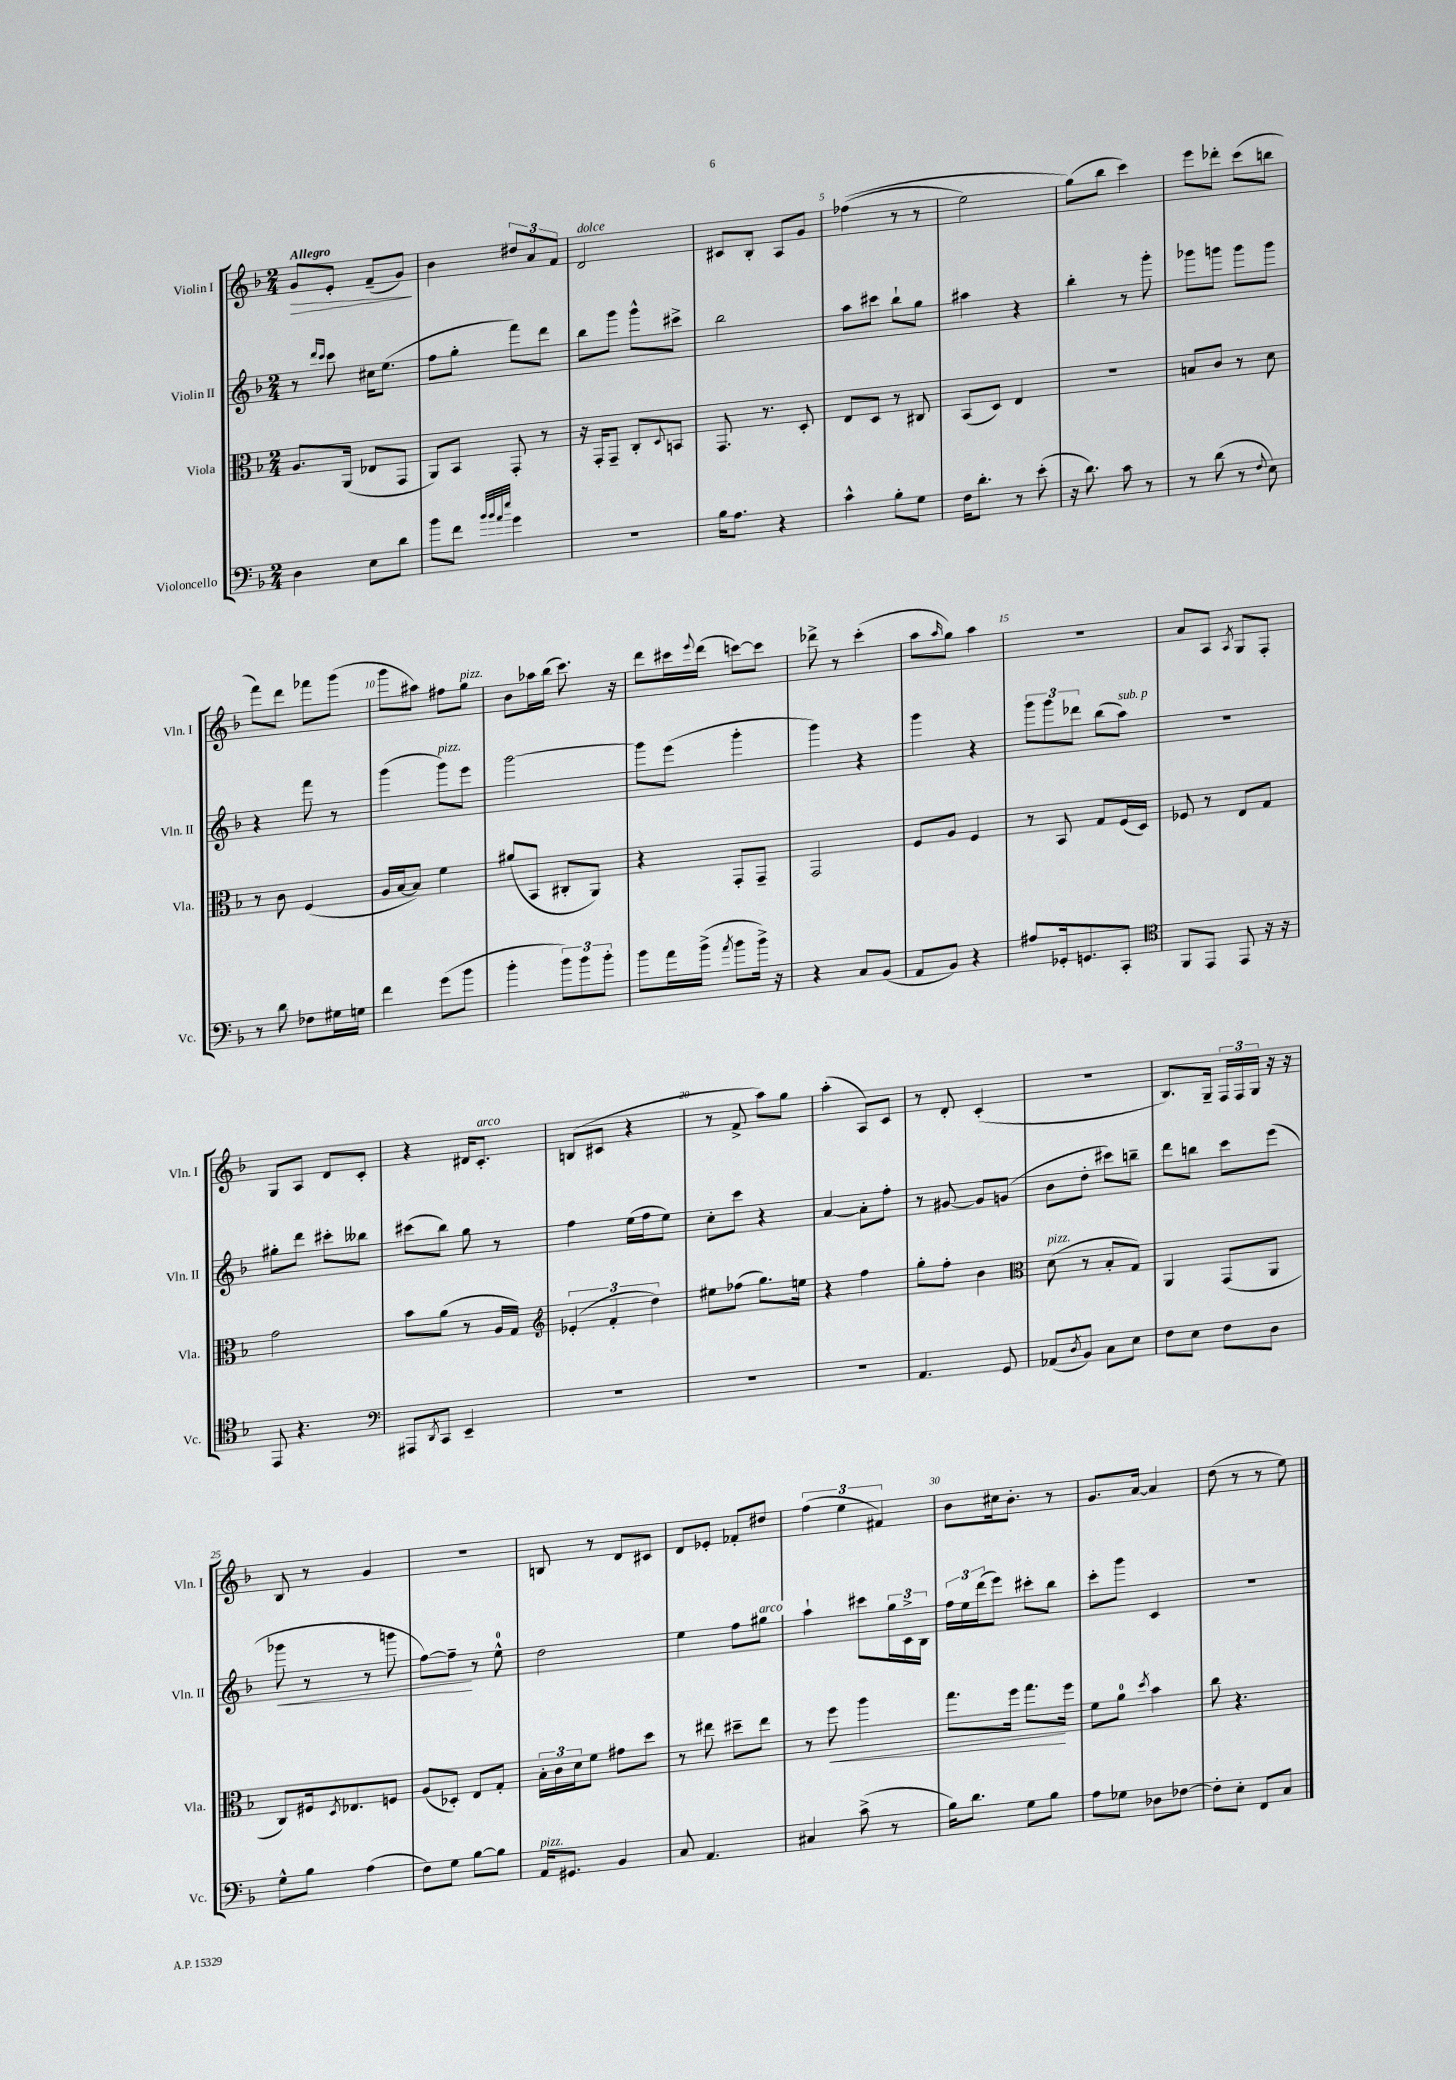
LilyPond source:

<<
\new StaffGroup <<
\new Staff = "s0" \with { instrumentName = "Violin I" shortInstrumentName = "Vln. I" } {
    \clef treble \key f \major \numericTimeSignature \time 2/4 \tempo "Allegro"
    g'8\> e'8-. f'8--( g'8\!) |
    bes'4 \tuplet 3/2 { dis''8 a'8 f'8 } |
    d'2^\markup { \italic "dolce" } |
    cis'8 bes8-. a8 g'8 |
    fes''4(\( r8 r8 |
    e''2) |
    g''8(\) bes''8 c'''4) |
    e'''8 des'''8-. c'''8( b''8 |
    f'''8) d'''8 fes'''8 g'''8( |
    g'''8 ais''8) fis''8 g''8^\markup { \italic "pizz." } |
    bes'8 aes''16 bes''16( c'''8.) r16 |
    d'''8 cis'''16 \appoggiatura { e'''8 } d'''16( c'''8~) c'''8 |
    des'''8-> r8 c'''4-.( |
    a''8 \grace { a''16 } g''8) a''4 |
    R2 |
    a'8 a8 \acciaccatura { a8 } g8 f8-. |
    g8 a8 d'8 c'8-. |
    r4 dis'16 c'8.-.^\markup { \italic "arco" } |
    b8( cis'8 r4 |
    r8 f'8-> a''8) g''8 |
    a''4-.( a8) c'8 |
    r8 d'8-. c'4-.( |
    r2 |
    bes8.) g16-- \tuplet 3/2 { f16 f16 g16 } r16 r16 |
    bes8 r8 g'4 |
    r2 |
    b8 r8 d'8 cis'8 |
    d'8 ees'8-. fes'8-. dis''8 |
    \tuplet 3/2 { f''4( e''4 fis'4) } |
    bes'8 cis''16 bes'8.-. r8 |
    g'8. a'16~ a'4 |
    d''8( r8 r8 e''8) \bar "|." |
}
\new Staff = "s1" \with { instrumentName = "Violin II" shortInstrumentName = "Vln. II" } {
    \clef treble \key f \major \numericTimeSignature \time 2/4
    r8 \grace { d'''16 c'''16 } c'''8 cis''16 e''8.( |
    f''8 g''8-. f'''8) d'''8 |
    bes''8 g'''8 g'''8-^ cis'''8-> |
    bes''2 |
    a''8 cis'''8 bes''8-! g''8 |
    ais''4 r4 |
    bes''4-. r8 g'''8-. |
    ges'''8 g'''8 g'''8 g'''8 |
    r4 f'''8 r8 |
    g'''4( g'''8^\markup { \italic "pizz." }) e'''8 |
    g'''2~ |
    g'''8 e'''8( g'''4-. |
    g'''4) r4 |
    g'''4 r4 |
    \tuplet 3/2 { g'''8 g'''8 des'''8 } bes''8( a''8^\markup { \italic "sub. p" }) |
    R2 |
    gis''8-. d'''8 cis'''8-. beses''8 |
    cis'''8( bes''8) g''8 r8 |
    f''4 e''16( f''16 e''8) |
    c''8-. c'''8 r4 |
    a'4~ a'8-. f''8-. |
    r8 gis'8~ gis'8 g'8( |
    bes'8 d''8-. cis'''8) b''8-- |
    d'''8 b''8 c'''8 e'''8( |
    ges'''8\< r8 r8 g'''8 |
    f''8~) f''8--\! r8 e''8-0-^ |
    d''2 |
    e''4 f''8 gis''8^\markup { \italic "arco" } |
    a''4-! cis'''8 \tuplet 3/2 { g''16 c'16-> bes16 } |
    \tuplet 3/2 { f''16 e''16 d'''16( } e'''8) cis'''8-. bes''8 |
    c'''8-. g'''8 c'4 |
    R2 \bar "|." |
}
\new Staff = "s2" \with { instrumentName = "Viola" shortInstrumentName = "Vla." } {
    \clef alto \key f \major \numericTimeSignature \time 2/4
    a8. a,16( ees8 g,8 |
    a,8) bes,8 g,8-. r8 |
    r16 g,16-. g,8-- c8-. \appoggiatura { d8 } b,8 |
    g,8. r8. d8-. |
    e8 d8 r8 cis8 |
    bes,8( d8) e4 |
    R2 |
    b8 c'8 r8 d'8 |
    r8 c'8 f4( |
    a16 bes16~ bes8) f'4 |
    ais'8( bes,8 cis8-. a,8) |
    r4 g,8-. g,8-- |
    g,2 |
    f8 a8 f4 |
    r8 bes,8 g8 f16( d16) |
    fes8 r8 e8 g8 |
    g'2 |
    bes'8 a'8( r8 a16 g16) |
    \clef treble \tuplet 3/2 { ees'4-.( f'4-. d''4) } |
    eis''8 fes''8( g''8.) e''16 |
    r4 f''4 |
    g''8-. f''8-. bes'4 |
    \clef alto d'8^\markup { \italic "pizz." }( r8 bes8-. g8) |
    a,4 g,8( a,8 |
    c8) fis16 \acciaccatura { d8 } ees8. f8 |
    a8( des8-.) e8 g8-. |
    \tuplet 3/2 { bes16-. c'16 d'16 } f'8 gis'8 d''8 |
    r8 eis''8 dis''8-- eis''8 |
    r8 f''8\< a''4 |
    g''8. f''16 g''8.\! f''16 |
    f'8 a'8-0 \acciaccatura { d''8 } bes'4 |
    c''8 r4. \bar "|." |
}
\new Staff = "s3" \with { instrumentName = "Violoncello" shortInstrumentName = "Vc." } {
    \clef bass \key f \major \numericTimeSignature \time 2/4
    d4 e8 d'8 |
    bes'8 f'8 \grace { bes'32 bes'32 a'32 e''32 } g'4 |
    r2 |
    bes16 a8. r4 |
    c'4-^ bes8-. g8 |
    f16 d'8.-. r8 e'8-.( |
    r16 d'8.) c'8 r8 |
    r8 d'8( r8 \appoggiatura { f8 } e8) |
    r8 d'8 fes8 gis16 g16 |
    f'4 g'8( bes'8 |
    bes'4-. \tuplet 3/2 { bes'8) bes'8 bes'8-. } |
    bes'8 a'16 bes'16->( \acciaccatura { a'8 } bes'8 bes'16->) r16 |
    r4 c8 bes,8( |
    a,8 bes,8) r4 |
    ais8 ges,16-. g,8. c,8-. |
    \clef tenor f,8 e,8 e,8 r16 r16 |
    e,8 r4. |
    \clef bass ais,,8 \acciaccatura { d,8 } c,8 e,4-- |
    R2 |
    R2 |
    R2 |
    a,4. g,8 |
    aes,8( \acciaccatura { d8 } bes,8) c8 e8 |
    f8 e8 f8 d8 |
    g8-^ bes8 a4( |
    f8) g8 bes8~ bes8 |
    a,16^\markup { \italic "pizz." } gis,8. bes,4 |
    c8 a,4. |
    cis4 c'8->( r8 |
    bes16) d'8. g8 bes8 |
    a8 ges8 des8 fes8~ |
    fes8-. e8-. f,8 c8 \bar "|." |
}
>>
>>
\layout { \context { \Score \override BarNumber.break-visibility = ##(#f #t #t) barNumberVisibility = #(every-nth-bar-number-visible 5) } }
